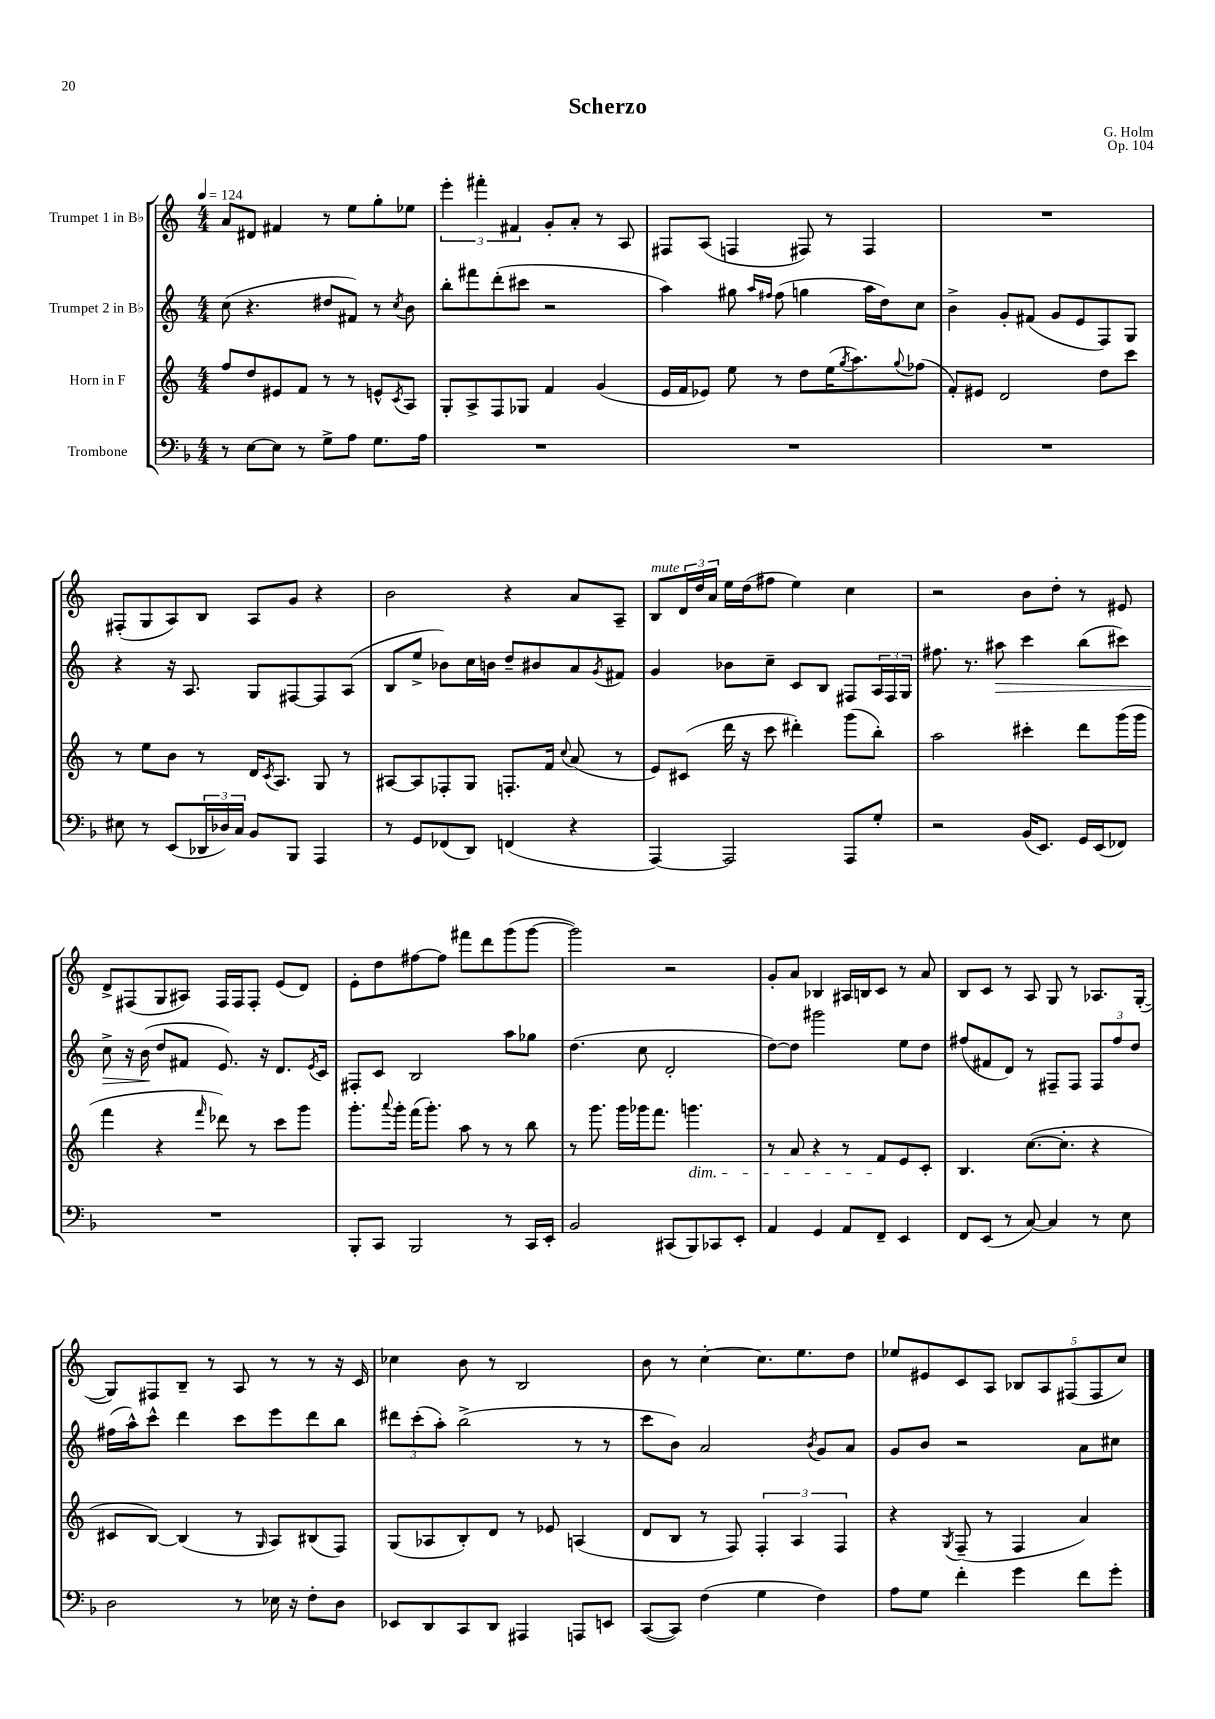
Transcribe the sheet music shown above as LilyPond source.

\header { title = "Scherzo" composer = "G. Holm" opus = "Op. 104" }
<<
\new StaffGroup <<
\new Staff = "s0" \with { instrumentName = "Trumpet 1 in Bb" } {
    \clef treble \key c \major \numericTimeSignature \time 4/4 \tempo 4 = 124
    a'8 dis'8 fis'4 r8 e''8 g''8-. ees''8 |
    \tuplet 3/2 { e'''4-. fis'''4-. fis'4 } g'8-. a'8-. r8 a8 |
    fis8 a8( f4 fis8) r8 fis4 |
    R1 |
    fis8-.( g8 a8) b8 a8 g'8 r4 |
    b'2 r4 a'8 a8-- |
    b8^\markup { \italic "mute" } \tuplet 3/2 { d'16 d''16 a'16 } e''16 d''16( fis''8 e''4) c''4 |
    r2 b'8 d''8-. r8 eis'8 |
    d'8-> fis8( g8 ais8) fis16 fis16 fis8-. e'8( d'8) |
    e'8-. d''8 fis''8~ fis''8 fis'''8 d'''8 g'''8( g'''8~ |
    g'''2) r2 |
    g'8-. a'8 bes4 ais16 b16 c'8 r8 a'8 |
    b8 c'8 r8 a8 g8 r8 aes8. g16~-.( |
    g8) fis8 b8-- r8 a8 r8 r8 r16 c'16 |
    ces''4 b'8 r8 b2 |
    b'8 r8 c''4~-. c''8. e''8. d''8 |
    ees''8 eis'8 c'8 a8 \tuplet 5/4 { bes8 a8 fis8( fis8 c''8) } \bar "|." |
}
\new Staff = "s1" \with { instrumentName = "Trumpet 2 in Bb" } {
    \clef treble \key c \major \numericTimeSignature \time 4/4
    c''8( r4. dis''8 fis'8) r8 \acciaccatura { c''8 } b'8 |
    b''8-. fis'''8 d'''8-.( cis'''8 r2 |
    a''4) gis''8 \grace { a''16 fis''16 } fis''8( g''4 a''16 d''16) c''8 |
    b'4-> g'8-. fis'8( g'8 e'8 f8) g8 |
    r4 r16 a8. g8 fis8~ fis8 a8( |
    b8 e''8-> bes'8) c''16 b'16 d''8-- bis'8 a'8 \acciaccatura { g'8 } fis'8 |
    g'4 bes'8 c''8-- c'8 b8 fis8 \tuplet 3/2 { a16 fis16 g16 } |
    fis''8. r8. ais''8\> c'''4 b''8( cis'''8) |
    c''8-> r16 b'16\!( d''8 fis'8 e'8.) r16 d'8. \acciaccatura { e'8 } c'16 |
    fis8-. c'8 b2 a''8 ges''8 |
    d''4.( c''8 d'2-. |
    d''8~) d''8 gis'''2 e''8 d''8 |
    fis''8( fis'8 d'8) r8 fis8-- fis8 \tuplet 3/2 { fis8 fis''8 d''8 } |
    fis''16( a''16-^) c'''8-^ d'''4 c'''8 e'''8 d'''8 b''8 |
    \tuplet 3/2 { dis'''8 c'''8-.( a''8-.) } b''2->( r8 r8 |
    c'''8 b'8) a'2 \acciaccatura { b'8 } g'8 a'8 |
    g'8 b'8 r2 a'8 cis''8 \bar "|." |
}
\new Staff = "s2" \with { instrumentName = "Horn in F" } {
    \clef treble \key c \major \numericTimeSignature \time 4/4
    f''8 d''8 eis'8 f'8 r8 r8 e'8-^ \acciaccatura { c'8 } a8 |
    g8-. a8-> f8 ges8 f'4 g'4( |
    e'16 f'16 ees'8) e''8 r8 d''8 e''16( \acciaccatura { g''8 } a''8.) \appoggiatura { g''8 } fes''8( |
    f'8-.) eis'8 d'2 d''8 c'''8 |
    r8 e''8 b'8 r8 d'16 \acciaccatura { c'8 } a8. g8 r8 |
    ais8~ ais8 fes8-. g8 f8.-. f'16 \appoggiatura { c''8 } a'8( r8 |
    e'8) cis'8( d'''16 r16 c'''8 dis'''4-.) g'''8( b''8-.) |
    a''2 cis'''4-. d'''8 g'''16( g'''16 |
    f'''4 r4 \grace { f'''16 } des'''8) r8 c'''8 g'''8 |
    g'''8.-. \appoggiatura { a'''8 } g'''16-. f'''16( g'''8.-.) a''8 r8 r8 b''8 |
    r8 g'''8. g'''16 ges'''16 f'''8. g'''4.\dim |
    r8 a'8 r4 r8 f'8\! e'8 c'8-. |
    b4. c''8.~( c''8.-. r4 |
    cis'8 b8~) b4( r8 \grace { g16 } a8) bis8( f8) |
    g8( aes8 b8-.) d'8 r8 ees'8 a4( |
    d'8 b8 r8 f8) \tuplet 3/2 { f4-. a4 f4 } |
    r4 \acciaccatura { g8 } f8--( r8 f4 a'4) \bar "|." |
}
\new Staff = "s3" \with { instrumentName = "Trombone" } {
    \clef bass \key f \major \numericTimeSignature \time 4/4
    r8 e8~ e8 r8 g8-> a8 g8. a16 |
    R1 |
    R1 |
    R1 |
    eis8 r8 e,8( \tuplet 3/2 { des,16 des16) c16 } bes,8 bes,,8 a,,4 |
    r8 g,8 fes,8( d,8) f,4( r4 |
    a,,4~) a,,2 a,,8 g8-. |
    r2 bes,16( e,8.) g,16 e,16( fes,8) |
    R1 |
    bes,,8-. c,8 bes,,2 r8 c,16 e,16-. |
    bes,2 cis,8( bes,,8) ces,8 e,8-. |
    a,4 g,4 a,8 f,8-- e,4 |
    f,8 e,8( r8 c8~) c4 r8 e8 |
    d2 r8 ees16 r16 f8-. d8 |
    ees,8 d,8 c,8 d,8 ais,,4 a,,8 e,8 |
    c,8~( c,8) f4( g4 f4) |
    a8 g8 f'4-. g'4 f'8 g'8-. \bar "|." |
}
>>
>>
\layout { \context { \Score \remove "Bar_number_engraver" } }
